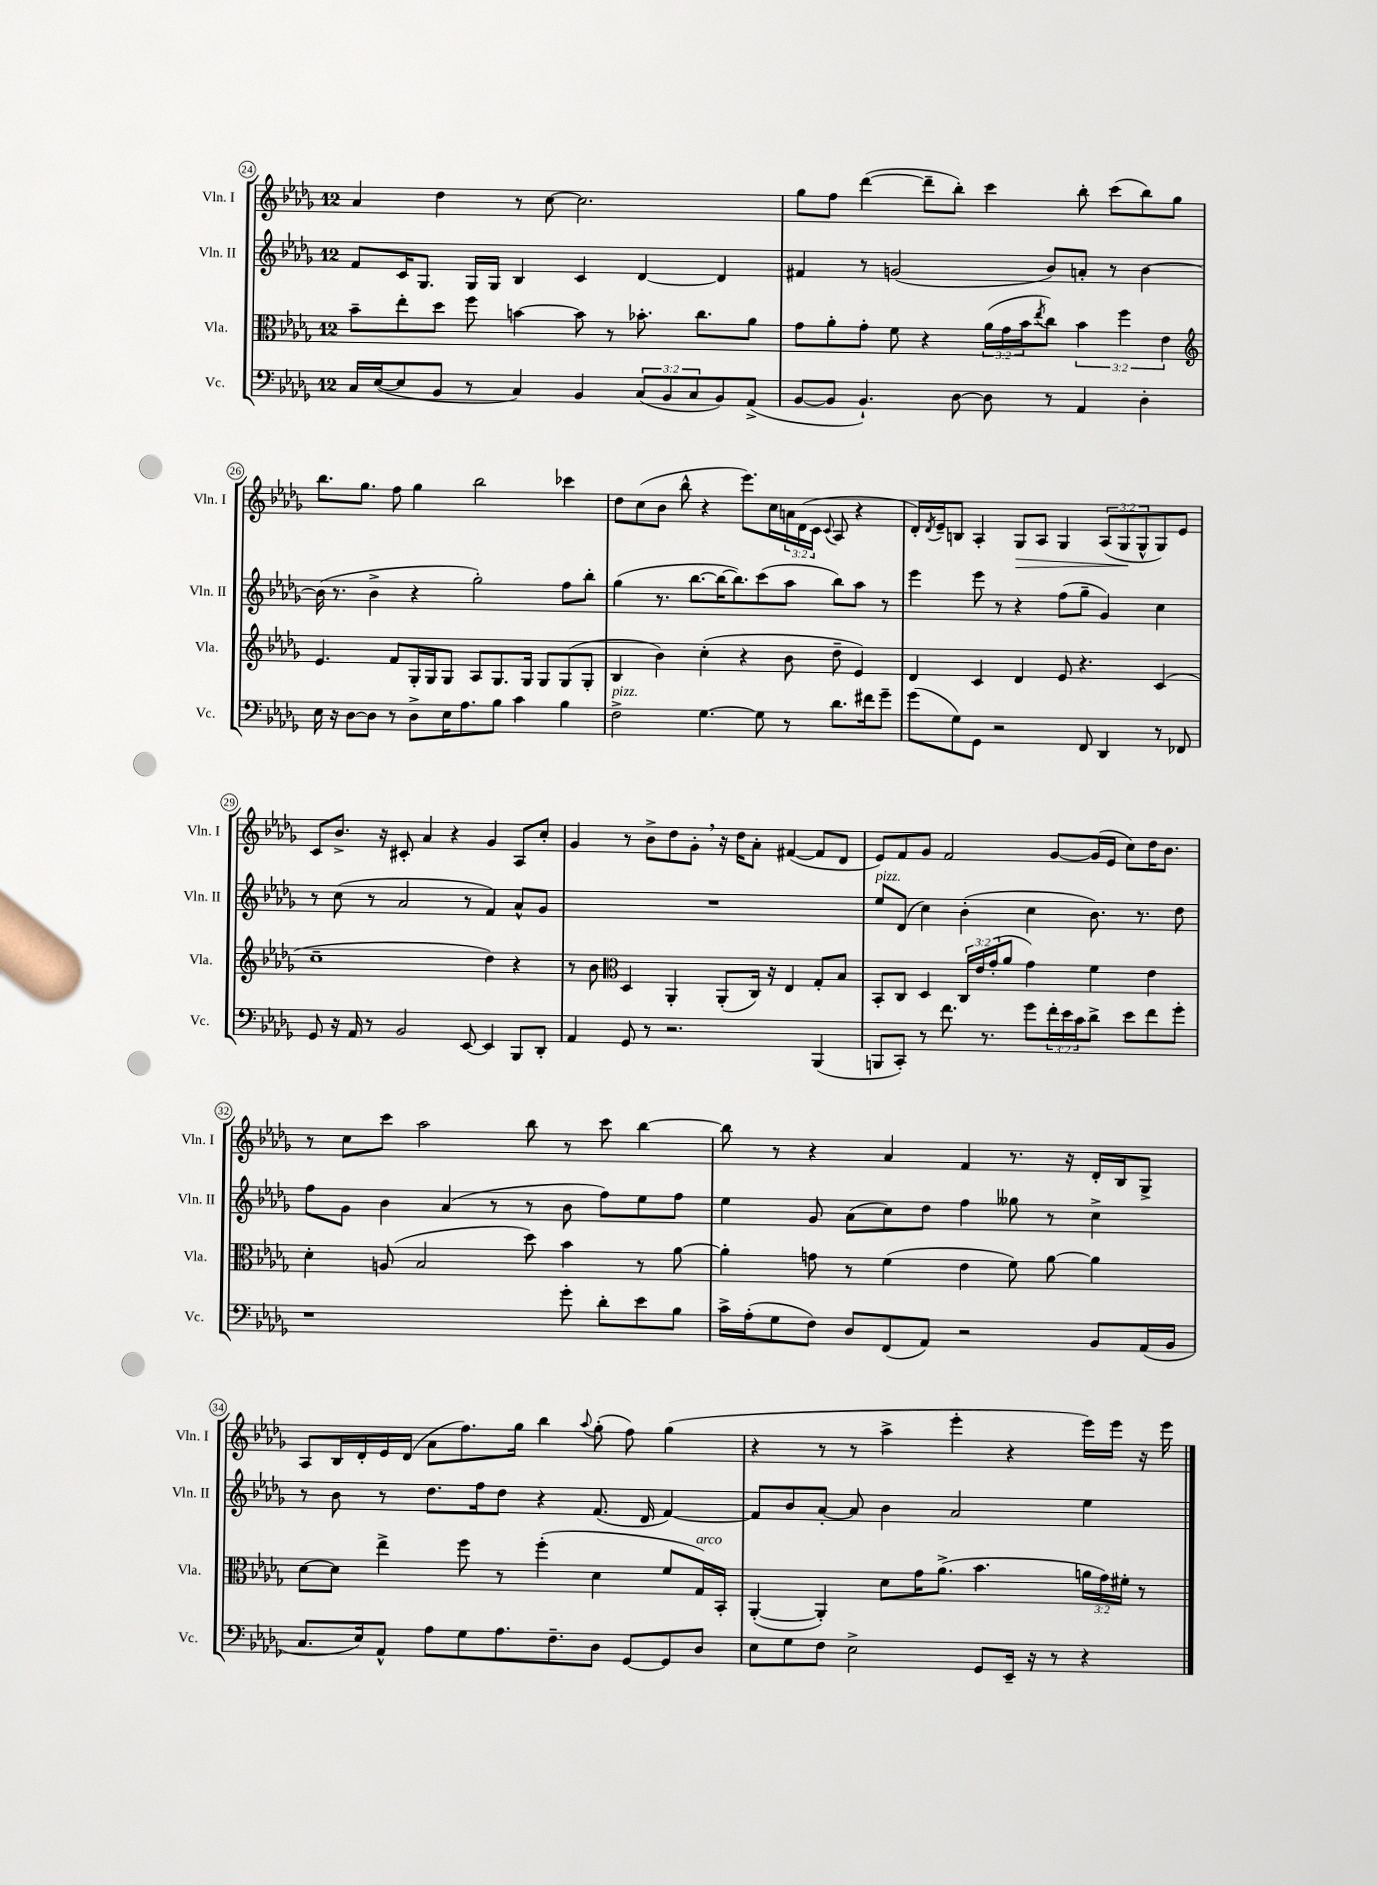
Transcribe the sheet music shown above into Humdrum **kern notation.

**kern	**kern	**kern	**kern
*staff4	*staff3	*staff2	*staff1
*clefF4	*clefC3	*clefG2	*clefG2
*k[b-e-a-d-g-]	*k[b-e-a-d-g-]	*k[b-e-a-d-g-]	*k[b-e-a-d-g-]
*M12/8	*M12/8	*M12/8	*M12/8
16C	8b-~	8f	4a-
([16E-	.	.	.
8E-]	8ee-'	16c	.
.	.	8.G-	.
8BB-	8dd-	.	4dd-
8r	8ff	16G-	.
.	.	16G-	.
4C)	[4b	4B-	8r
.	.	.	[8cc
4BB-	8b]	4c	2.cc]
.	8r	.	.
(12C	8.b-'	[4d-	.
12BB-	.	.	.
12C	.	.	.
.	8.cc	.	.
8BB-)	.	4d-]	.
(8AA-^	8a-	.	.
=	=	=	=
[8BB-	8g-	4f#	8gg-
8BB-]	8a-'	.	8ff
4.BB-`)	8g-'	8r	([4ddd-
.	8f	(2g	.
.	4r	.	8ddd-~]
[8D-	.	.	8bb-')
8D-]	(24a-	.	4ccc
.	24g-	.	.
.	24b-	.	.
.	8qee-	.	.
8r	8cc)	8b-)	.
4AA-	6b-	8a'	8bb-'
.	.	8r	(8ccc
.	6ff	.	.
4D-'	.	[4b-	8bb-)
.	6e-	.	.
.	.	.	8gg-
=	=	=	=
*	*clefG2	*	*
16E-	4.e-	(16b-]	8.bb-
16r	.	8.r	.
[8D-	.	.	.
.	.	.	8.gg-
8D-]	.	4b-^	.
8r	8f	.	8ff
8D-^	16G-'	4r	4gg-
.	16G-	.	.
16E-	8G-	.	.
8.A-	.	.	.
.	8A-	2gg-')	2bb-
8B-	8.G-	.	.
4c	.	.	.
.	16G-	.	.
.	8G-	.	.
4B-	(8G-	8ff	4ccc-
.	8G-'	8bb-'	.
=	=	=	=
2F^	4B-	(4gg-	8dd-
.	.	.	(8cc
.	4b-)	8.r	8b-
.	.	.	8bb-^^
.	.	[8.bb-	.
[4.G-	(4cc'	.	4r
.	.	16bb-_	.
.	.	8.bb-])	.
.	4r	.	8.eee-)
8G-]	.	(8ccc	.
.	.	.	16cc
8r	8b-	8aa-	24a
.	.	.	(24d-
.	.	.	24c
.	.	.	8qqc
8.d-	8dd-~	8bb-)	8A-
.	4e-)	8aa-	4r
16f#	.	.	.
8g-~	.	8r	.
=	=	=	=
(8g-	4d-	4eee-	16d-')
.	.	.	8qd-
.	.	.	16e-~
8G-)	.	.	8B
8GG-	4c	8eee-	4A-'
2r	.	8r	.
.	4d-	4r	8G-
.	.	.	8A-
.	8e-	(8ff	4G-
8FF	4.r	8gg-~	.
4DD-	.	4g-)	(12A-
.	.	.	12G-
.	.	.	12G-^^
8r	(4c	4cc	8G-)
8FF-	.	.	8e-
=	=	=	=
8GG-	1cc~	8r	8c
16r	.	(8cc	8.b-^
16AA-	.	.	.
8r	.	8r	.
.	.	.	16r
2BB-	.	2a-	8c#'
.	.	.	4a-
.	.	.	4r
[8EE-	.	8r	.
4EE-]	4dd-)	4f)	4g-
8BBB-	4r	8a-^^	8A-
8DD-'	.	8g-	8cc'
=	=	=	=
4AA-	8r	1.r	4g-
.	8b-	.	.
*	*clefC3	*	*
8GG-	4D-	.	8r
8r	.	.	8b-^
2.r	4AA-'	.	8dd-
.	.	.	8g-'
.	(8AA-'	.	16r
.	.	.	16dd-
.	16C)	.	8a-'
.	16r	.	.
.	4E-	.	([4f#
(4BBB-	8G-'	.	8f#]
.	8B-	.	8d-
=	=	=	=
8BBB	8BB-'	8ee-	8e-)
8CC')	8C	(8d-	8f
8r	4D-	4cc)	8g-
8.f	.	.	2f
.	24C	(4b-'	.
.	24e-	.	.
8.r	.	.	.
.	(24g-'	.	.
.	8a-	.	.
8g-	4g-)	4cc	.
24f'	.	.	[8g-
24e-	.	.	.
24c	.	.	.
8d-^	4f	8.b-)	(16g-]
.	.	.	16e-
8e-	.	.	8cc)
.	.	8.r	.
8f	4e-	.	16dd-
.	.	.	8.b-
8g-'	.	8dd-	.
=	=	=	=
1r	4d-'	8ff	8r
.	.	8g-	8cc
.	(8A	4b-	8ccc
.	2B-	.	2aa-
.	.	(4a-	.
.	.	8r	.
.	8dd-)	8r	8bb-
8g-'	4b-	8b-	8r
8d-'	.	8ff)	8ccc
8e-	8r	8ee-	[4bb-
8B-	[8a-	8ff	.
=	=	=	=
16c^	4a-']	4ee-	8bb-]
(16A-'	.	.	.
8G-	.	.	8r
8F)	8g	8g-	4r
8D-	8r	(8a-	.
(8FF	(4f	8cc)	4a-
8AA-)	.	8dd-	.
2r	4e-	4ff	4f
.	8f)	8gg--	8.r
.	[8a-	8r	.
.	.	.	16r
8BB-	4a-]	4cc^	16d-'
.	.	.	16B-
(16AA-	.	.	8G-^
16BB-	.	.	.
=	=	=	=
8.C	[8d-	8r	8A-
.	8d-]	8b-	16B-
16E-)	.	.	16d-'
8AA-^^	4ee-^	8r	16e-
.	.	.	(16d-
8A-	.	8.dd-	8a-
8G-	8ff	.	8.ff)
.	.	16ff	.
8.A-	8r	8dd-	.
.	.	.	16gg-
.	(4ff'	4r	4bb-
8.F~	.	.	.
.	.	.	8qqaa-
8D-	4d-	(8.f	(8gg-'
[8GG-	.	.	8ff)
.	.	16d-	.
8GG-]	8f	[4f)	(4gg-
8D-	16G-)	.	.
.	16BB-'	.	.
=	=	=	=
8E-	([4AA-'	8f]	4r
8G-	.	8b-	.
8F	4AA-'])	[8a-'	8r
2E-^	.	8a-]	8r
.	8d-	4b-	4aa-^
.	16g-	.	.
.	(8.a-^	.	.
.	.	2a-	4eee-'
8GG-	4.b-	.	.
16EE-~	.	.	4r
16r	.	.	.
8r	.	.	.
4r	24a	4ee-	16eee-)
.	24g-)	.	.
.	.	.	16eee-
.	24f#'	.	.
.	8r	.	16r
.	.	.	16eee-
==	==	==	==
*-	*-	*-	*-
